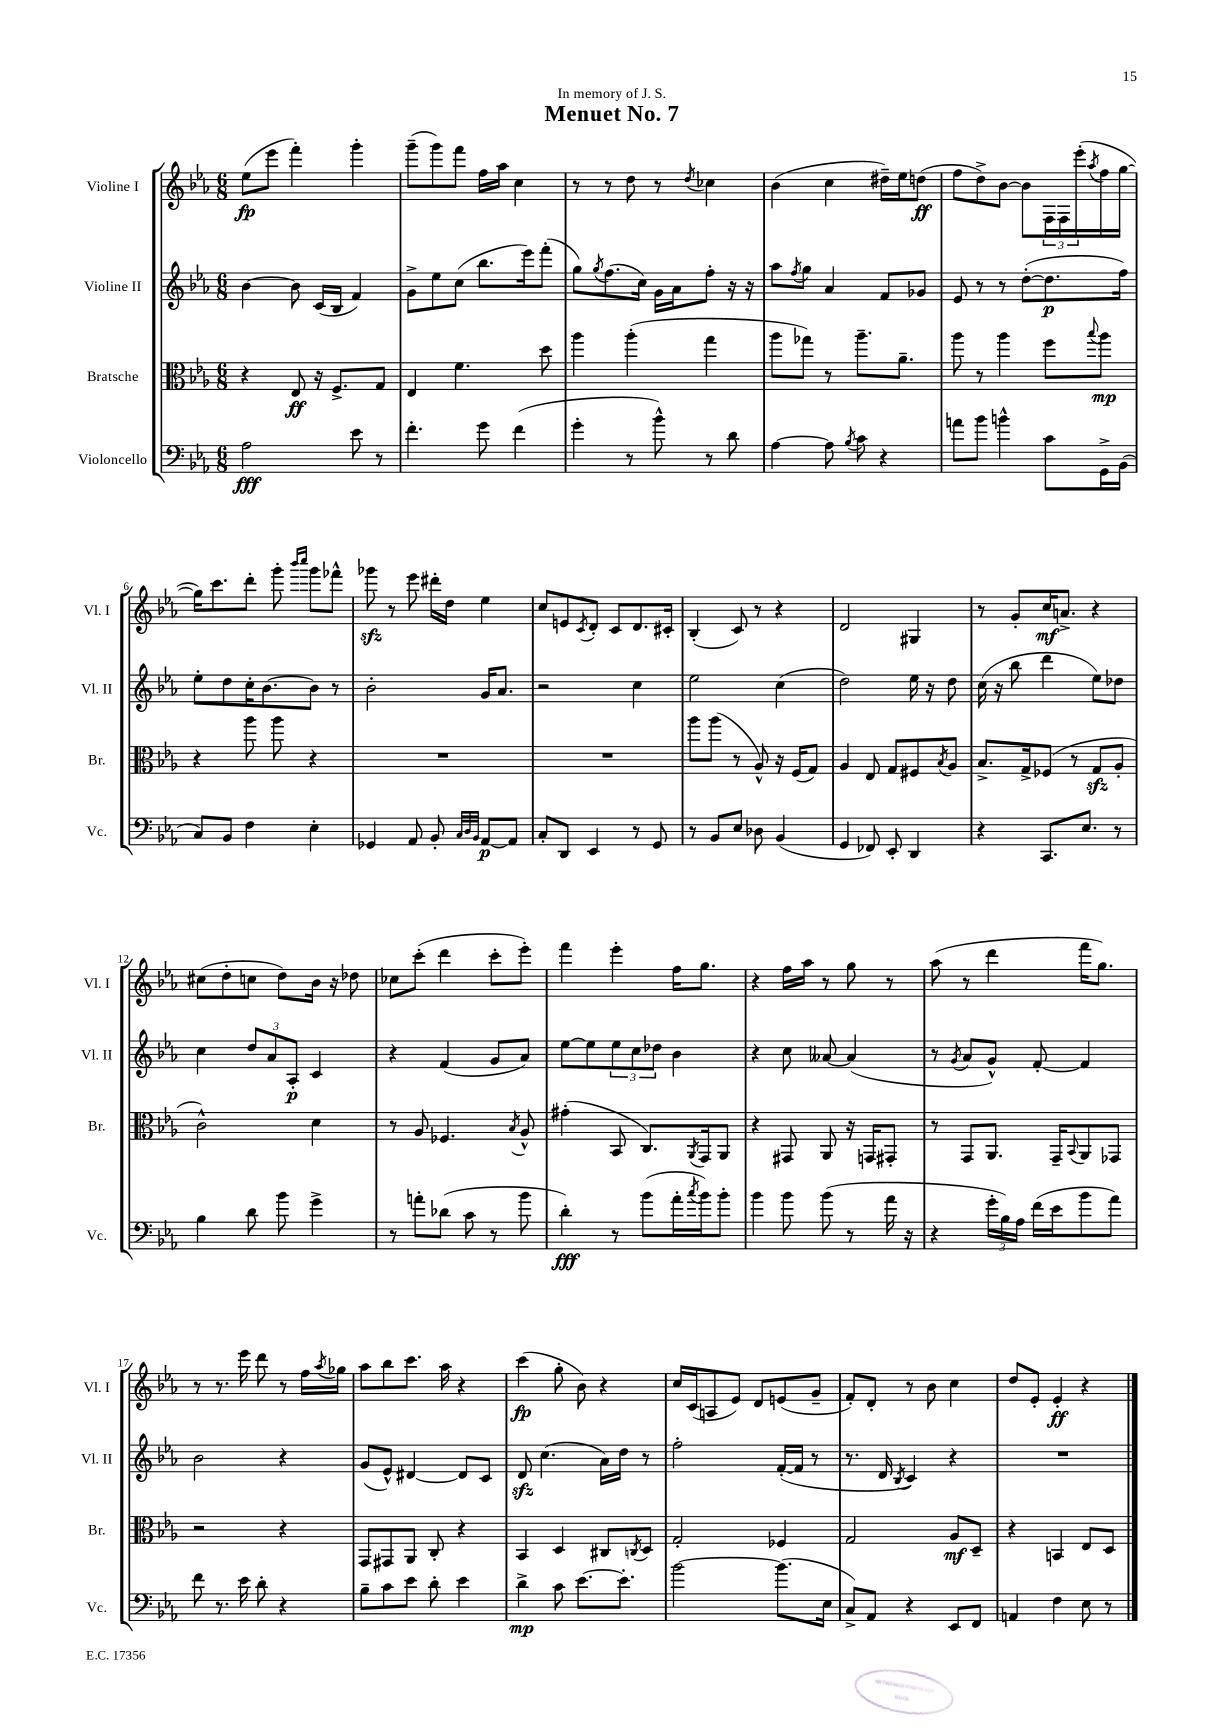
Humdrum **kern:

**kern	**kern	**kern	**kern
*staff4	*staff3	*staff2	*staff1
*clefF4	*clefC3	*clefG2	*clefG2
*k[b-e-a-]	*k[b-e-a-]	*k[b-e-a-]	*k[b-e-a-]
*M6/8	*M6/8	*M6/8	*M6/8
2A-	4r	[4b-	(8ee-
.	.	.	8eee-
.	8E-	8b-]	4fff')
.	16r	(16c	.
.	8.F^	16B-	.
8e-	.	4f)	4ggg'
8r	8G	.	.
=	=	=	=
4.f'	4E-	8g^	(8ggg~
.	.	8ee-	8ggg)
.	4.f	(8cc	8fff
8g	.	8.bb-	16ff
.	.	.	16aa-
(4f	.	.	4cc
.	.	16eee-)	.
.	8dd	(8fff'	.
=	=	=	=
4g'	4aa-	8gg)	8r
.	.	8qgg	.
.	.	(8.ff	8r
8r	(4aa-'	.	8dd
.	.	16cc)	.
8b-^^)	.	16g	8r
.	.	16a-	.
.	.	.	8qdd
8r	4gg	8ff'	4cc-
8d	.	16r	.
.	.	16r	.
=	=	=	=
[4A-	8aa-	8aa-	(4b-
.	.	8qff	.
.	8gg-)	8gg	.
8A-]	8r	4a-	4cc
8qB-	.	.	.
8c	8.aa-~	.	.
4r	.	8f	16dd#~)
.	8.a-~	.	16ee-
.	.	8g-	(8dd
=	=	=	=
8a	8aa-	8e-	8ff
8b-	8r	8r	8dd^)
4b^^	4aa-	8r	[8b-
.	.	([8dd'	8b-]
8c	8ff	8.dd]	24F
.	.	.	24F
.	.	.	(24eee-'
.	8qqbb-	.	8qaa-
16GG^	8aa-	.	16ff
(16BB-	.	16ff)	[16gg
=	=	=	=
8C)	4r	8ee-'	16gg])
.	.	.	8.ccc
8BB-	.	8dd	.
4F	8aa-	16cc'	8ddd'
.	.	[8.b-	.
.	8aa-	.	8ggg'
.	.	.	16qqbbb-
.	.	.	16qqcccc
4E-'	4r	8b-]	8ggg
.	.	8r	8fff-^^
=	=	=	=
4GG-	2.r	2b-'	8ggg-
.	.	.	8r
8AA-	.	.	8eee-
8BB-'	.	.	16ddd#'
.	.	.	16dd
32qqC	.	.	.
32qqD	.	.	.
32qqBB-	.	.	.
[8AA-	.	16g	4ee-
.	.	8.a-	.
8AA-]	.	.	.
=	=	=	=
8C'	2.r	2r	8cc
8DD	.	.	8e
.	.	.	8qc
4EE-	.	.	8d'
.	.	.	8c
8r	.	4cc	8.d
8GG	.	.	.
.	.	.	16c#'
=	=	=	=
8r	8aa-	2ee-	(4B-'
8BB-	(8aa-	.	.
8E-	8r	.	8c)
8D-	8A-^^)	.	8r
(4BB-	16r	(4cc	4r
.	(16F	.	.
.	8G)	.	.
=	=	=	=
4GG	4A-	2dd)	2d
8FF-)	8E-	.	.
8EE-'	8G	.	.
4DD	8F#	16ee-	4G#
.	.	16r	.
.	8qB-	.	.
.	8A-	8dd	.
=	=	=	=
4r	8.B-^	(16cc	8r
.	.	16r	.
.	.	8bb-	8g'
.	16G^	.	.
8.CC	(8F-	4ddd	16cc
.	.	.	8.a^
.	8r	.	.
8.E-	.	.	.
.	8G	8ee-)	4r
8r	8A-'	8dd-	.
=	=	=	=
4B-	2c^^)	4cc	(8cc#
.	.	.	8dd'
8d	.	12dd	8cc
.	.	12a-	.
8b-	.	.	8dd)
.	.	12A-'	.
4g^	4d	4c	16b-
.	.	.	16r
.	.	.	8dd-
=	=	=	=
8r	8r	4r	8cc-
8a'	8A-	.	(8ccc'
(8d-	4.F-	(4f	4ddd
8c	.	.	.
8r	.	8g	8ccc'
.	8qB-	.	.
8b-	8A-^^	8a-)	8eee-')
=	=	=	=
4d')	(4g#'	[8ee-	4fff
.	.	8ee-]	.
8r	8BB-	12ee-	4eee-'
.	.	12cc	.
(8b-	8.C)	.	.
.	.	12dd-	.
16a-'	.	4b-	16ff
8qcc	8qAA-	.	.
16b-)	16GG	.	8.gg
8b-'	8AA-	.	.
=	=	=	=
4b-	4r	4r	4r
8b-	8GG#	8cc	16ff
.	.	.	16aa-
(8b-	8AA-	[8a--	8r
8r	16r	(4a--]	8gg
.	16GG	.	.
16a-	8GG#'	.	8r
16r	.	.	.
=	=	=	=
4r	8r	8r	(8aa-
.	.	8qg	.
.	8GG	8a-	8r
24g'	8.AA-	8g^^)	4ddd
24B-)	.	.	.
24A-	.	.	.
(16f	.	[8f'	.
16e-	16GG~	.	.
.	8qqBB-	.	.
8b-	8AA-	4f]	16fff
.	.	.	8.gg)
8a-)	8GG-	.	.
=	=	=	=
8f	2r	2b-	8r
8.r	.	.	8.r
16e-	.	.	16eee-
8d'	.	.	8ddd
4r	4r	4r	8r
.	.	.	16ff
.	.	.	8qaa-
.	.	.	16gg-
=	=	=	=
8B-~	8GG	(8g	8aa-
8c	8GG#	8e-^^)	8bb-
8e-	8AA-	[4d#	8.ccc
8d'	8C'	.	.
.	.	.	16aa-
4e-	4r	8d#]	4r
.	.	8c	.
=	=	=	=
4d^	4BB-	8d	(4ccc
.	.	(4.cc	.
8c	4D	.	8gg'
[8.e-	.	.	8b-)
.	8C#	16a-)	4r
8.e-']	.	16dd	.
.	8qC	.	.
.	8D	8r	.
=	=	=	=
[2b-	2G'	2ff'	16cc
.	.	.	(16c
.	.	.	8A
.	.	.	8e-)
.	.	.	8d
(8.b-]	4F-	([16f'	(8e
.	.	16f]	.
.	.	8r	8g~
16E-	.	.	.
=	=	=	=
8C^)	2G	8.r	8f')
8AA-	.	.	8d'
.	.	16d	.
.	.	8qB-	.
4r	.	4c)	8r
.	.	.	8b-
8EE-	8A-	4r	4cc
8FF	8D~	.	.
=	=	=	=
4AA	4r	2.r	8dd
.	.	.	8e-'
4F	4BB	.	4e-'
8E-	8E-	.	4r
8r	8D	.	.
==	==	==	==
*-	*-	*-	*-
